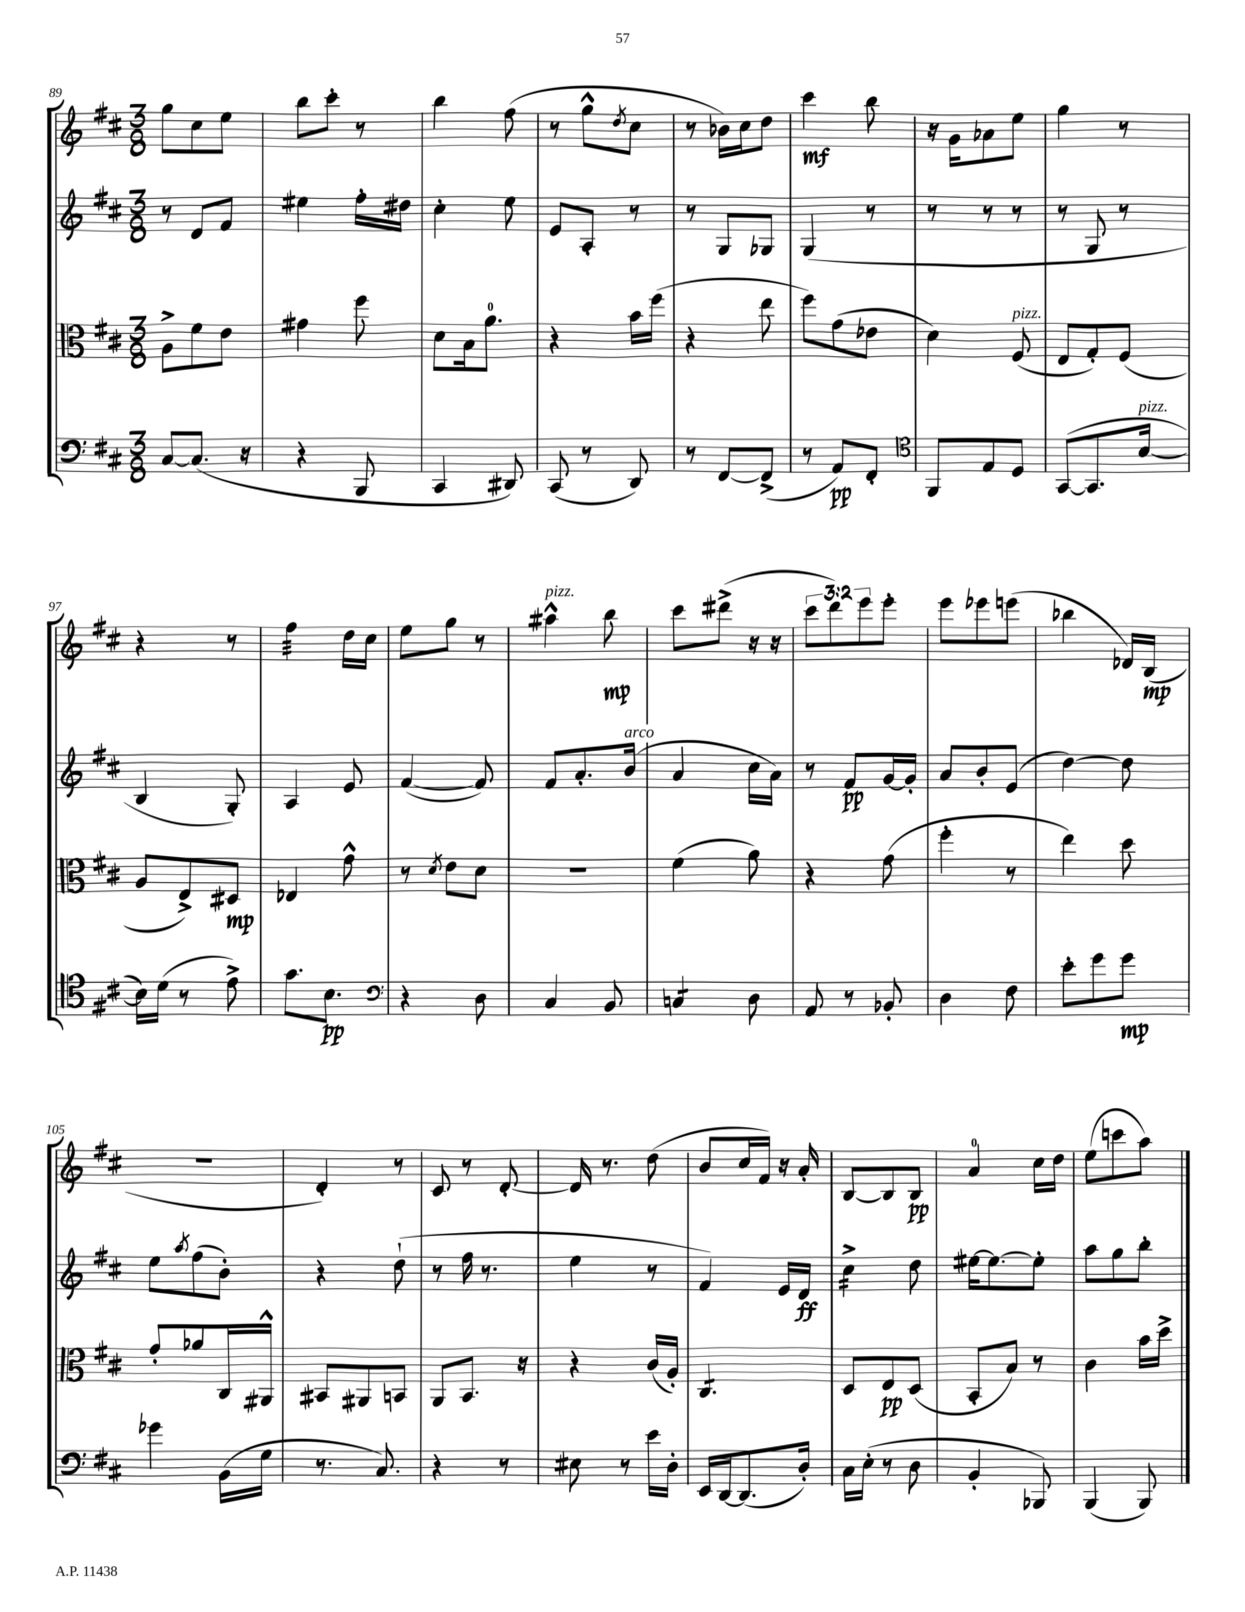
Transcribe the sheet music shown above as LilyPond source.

<<
\new StaffGroup <<
\new Staff = "s0" {
    \clef treble \key d \major \numericTimeSignature \time 3/8 \override Staff.TupletNumber.text = #tuplet-number::calc-fraction-text
    g''8 cis''8 e''8 |
    b''8 cis'''8-. r8 |
    b''4 fis''8( |
    r8 g''8-^ \acciaccatura { d''8 } cis''8 |
    r8 bes'16) cis''16 d''8 |
    cis'''4\mf b''8 |
    r16 g'16 aes'8 e''8 |
    g''4 r8 |
    r4 r8 |
    fis''4:32 d''16 cis''16 |
    e''8 g''8 r8 |
    ais''4-^^\markup { \italic "pizz." } b''8\mp |
    cis'''8 dis'''8->( r16 r16 |
    \tuplet 3/2 { cis'''8 d'''8) e'''8 } e'''8-. |
    e'''8 ees'''8 e'''8( |
    bes''4 des'16) b16\mp( |
    R4. |
    d'4-.) r8 |
    cis'8 r8 d'8~-. |
    d'16 r8. d''8( |
    b'8 cis''16 fis'16) r16 a'16-. |
    b8~ b8 b8\pp |
    a'4-0 cis''16 d''16 |
    e''8( c'''8 a''8) \bar "|." |
}
\new Staff = "s1" {
    \clef treble \key d \major \numericTimeSignature \time 3/8
    r8 d'8 fis'8 |
    eis''4 fis''16-. dis''16 |
    cis''4-. e''8 |
    e'8 a8-. r8 |
    r8 g8 ges8 |
    g4( r8 |
    r8 r8 r8 |
    r8 g8 r8 |
    b4 g8-.) |
    a4 e'8 |
    fis'4~( fis'8) |
    fis'8 a'8.-. b'16^\markup { \italic "arco" }( |
    a'4 cis''16 a'16) |
    r8 fis'8\pp g'16~ g'16-. |
    a'8 b'8-. e'8( |
    d''4~) d''8 |
    e''8 \acciaccatura { a''8 } fis''8( b'8-.) |
    r4 d''8-!( |
    r8 fis''16 r8. |
    e''4 r8 |
    fis'4) e'16 d'16\ff |
    cis''4:16-> d''8 |
    eis''16~ eis''8.~ eis''8-. |
    a''8 g''8 b''8-. \bar "|." |
}
\new Staff = "s2" {
    \clef alto \key d \major \numericTimeSignature \time 3/8
    a8-> fis'8 e'8 |
    gis'4 fis''8 |
    d'8 b16 a'8.-0 |
    r4 b'16 fis''16( |
    r4 e''8 |
    fis''8) g'8( ees'8 |
    d'4) fis8^\markup { \italic "pizz." }( |
    e8 g8-.) fis8( |
    a8 e8->) dis8\mp |
    ees4 g'8-^ |
    r8 \acciaccatura { d'8 } e'8 d'8 |
    R4. |
    fis'4( a'8) |
    r4 g'8( |
    fis''4-. r8 |
    e''4) d''8 |
    g'8-. aes'8 cis16 ais,16-^ |
    bis,8 ais,8 b,8 |
    a,8 b,8. r16 |
    r4 cis'16( a16-.) |
    cis4.:8 |
    d8 e8\pp d8( |
    b,8-. b8) r8 |
    cis'4 b'16 d''16-> \bar "|." |
}
\new Staff = "s3" {
    \clef bass \key d \major \numericTimeSignature \time 3/8
    cis8~ cis8.( r16 |
    r4 b,,8 |
    cis,4 dis,8) |
    cis,8( r8 d,8) |
    r8 fis,8~ fis,8->( |
    r8 a,8\pp) fis,8-. |
    \clef tenor fis,8 e8 d8 |
    g,8~( g,8. b16~^\markup { \italic "pizz." } |
    b16) d'16( r8 e'8->) |
    g'8. b8.\pp |
    \clef bass r4 d8 |
    cis4 b,8 |
    c4:8 d8 |
    a,8 r8 bes,8-. |
    d4 fis8 |
    e'8-. g'8 g'8\mp |
    ges'4 b,16( g16 |
    r8. cis8.) |
    r4 r8 |
    eis8 r8 e'16 d16-. |
    e,16 d,16~ d,8.( d16-.) |
    cis16 e16-.( r8 d8 |
    b,4-. bes,,8) |
    b,,4( b,,8) \bar "|." |
}
>>
>>
\layout { \context { \Score currentBarNumber = #89 } }
